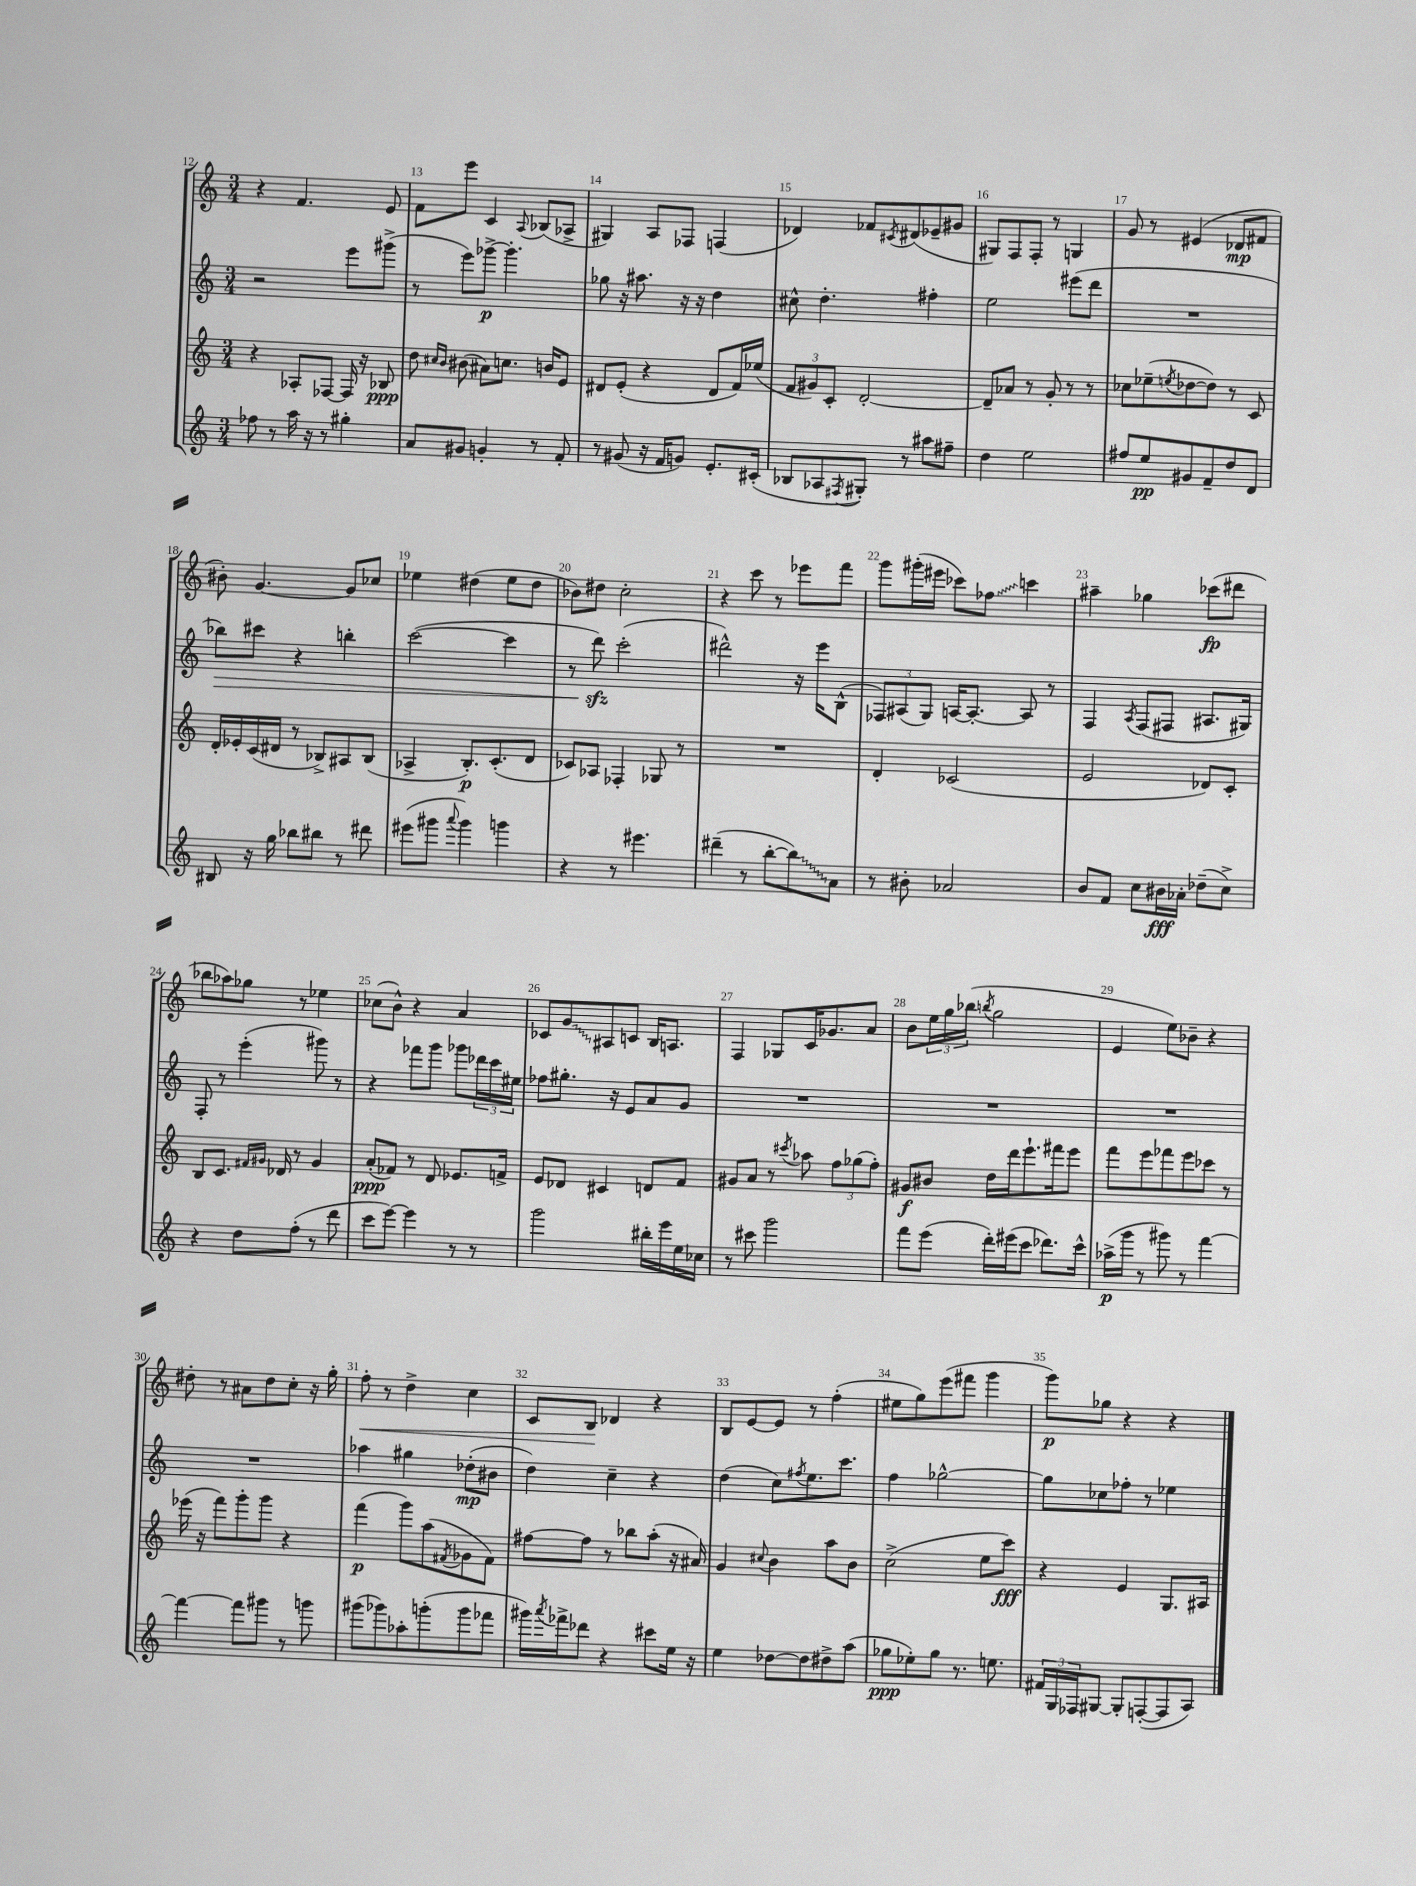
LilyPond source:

<<
\new StaffGroup <<
\new Staff = "s0" {
    \clef treble \key c \major \numericTimeSignature \time 3/4
    r4 f'4. e'8 |
    f'8 e'''8 c'4 \appoggiatura { a8 } bes8( aes8-> |
    gis4) a8 fes8 f4( |
    des'4) fes'8 \acciaccatura { cis'8 } dis'8( ees'8-- gis'8 |
    gis8) f8 f8-. r8 g4 |
    g'8 r8 eis'4( des'8\mp fis'8 |
    bis'8-.) g'4.~ g'8 ces''8 |
    ees''4 dis''4( ees''8 dis''8 |
    bes'8) dis''8 c''2-. |
    r4 c'''8 r8 ees'''8 f'''8 |
    g'''8 gis'''16-.( eis'''16 ces'''8) \once \override Glissando.style = #'zigzag fes''8\glissando c'''4 |
    ais''4-- ges''4 ces'''8\fp( dis'''8 |
    bes''8 aes''8) ges''8 r8 ees''4 |
    ces''8( b'8-^) r4 a'4 |
    ces'8 \once \override Glissando.style = #'zigzag g'8\glissando ais8 c'8 b16 a8. |
    f4 ges8 c'16 ges'8. a'8 |
    b'8 \tuplet 3/2 { e''16 g''16 bes''16( } \acciaccatura { b''8 } g''2 |
    e'4 e''8) bes'8-- r4 |
    dis''8-. r8 ais'8 dis''8 c''8-. r16 g''16-. |
    f''8-.\< r8 d''4-> c''4 |
    c'8 b8\! des'4 r4 |
    b8 e'8~ e'8 r8 f''4-.( |
    eis''8 g''8) e'''8( fis'''8 g'''4 |
    g'''8\p) ges''8 r4 r4 \bar "|." |
}
\new Staff = "s1" {
    \clef treble \key c \major \numericTimeSignature \time 3/4
    r2 e'''8 gis'''8->( |
    r8 e'''8) ges'''8~->\p ges'''4.-. |
    ges''8 r16 ais''8. r16 r16 d''4 |
    cis''8-^ d''4.-. fis''4-. |
    e''2 eis'''8( d'''8 |
    R2. |
    bes''8\>) cis'''8 r4 b''4-. |
    c'''2~( c'''4 |
    r8 d'''8\sfz\!) c'''2-.( |
    dis'''2-^) r16 e'''16 b8-^( |
    \tuplet 3/2 { fes8) ais8( g8) } a16~ a8.~-. a8 r8 |
    f4 \acciaccatura { a8 } f8( fis8 ais8. gis16) |
    f8-. r8 e'''4-.( gis'''8) r8 |
    r4 fes'''8 g'''8 ges'''8 \tuplet 3/2 { des'''16 c'''16 eis''16 } |
    fes''8 gis''8.-. r16 e'8 a'8 g'8 |
    R2. |
    R2. |
    R2. |
    R2. |
    aes''4 gis''4 des''8-.\mp( bis'8 |
    d''4) c''4-- r4 |
    d''4( c''8) \acciaccatura { fis''8 } e''8. c'''8. |
    f''4 ges''2~-^ |
    ges''8 ces''8 fes''8-. r8 ees''4 \bar "|." |
}
\new Staff = "s2" {
    \clef treble \key c \major \numericTimeSignature \time 3/4
    r4 aes8-. fes8~ fes16 r16 bes8\ppp |
    d''8 \grace { cis''16 b'16 } bis'8( ais'8) c''8. b'16 e'8 |
    dis'8 e'8-.( r4 dis'8 f'16) ees''16( |
    \tuplet 3/2 { f'8 gis'8) c'8-. } d'2~-. |
    d'8-- aes'8 r8 g'8-. r8 r8 |
    ces''8 ees''8--( \acciaccatura { e''8 } des''8~ des''8) r8 c'8 |
    d'16-. ees'16-. c'16( dis'16 r8 bes8->) ais8 bes8( |
    aes4-> b8.-.\p) c'8.-.( d'8 |
    ces'8) aes8 fes4-. ges8 r8 |
    R2. |
    d'4-. ces'2( |
    e'2 des'8) c'8-. |
    b8 c'8. \grace { fis'16 gis'16 } des'16 r8 gis'4 |
    a'8-.\ppp( fes'8) r8 d'8 ees'8. f'16-> |
    e'8 des'8 cis'4 d'8 f'8 |
    gis'8 a'8 r8 \acciaccatura { cis'''8 } aes''8 \tuplet 3/2 { f''8 ges''8( f''8-.) } |
    gis'8\f bis'8 d''16 d'''16 e'''8.-! fis'''16 e'''8 |
    f'''8 e'''8 fes'''8 e'''8 ces'''8 r8 |
    ees'''16( r16 f'''8) g'''8-. g'''8 r4 |
    f'''4\p( g'''8) a''8( \acciaccatura { fis'8 } ges'8 fis'8) |
    fis''8~ fis''8 r8 bes''8 a''8-.( r16 ais'16) |
    g'4 \appoggiatura { cis''8 } b'4 a''8 b'8 |
    c''2->( e''8 c'''8\fff) |
    r4 e'4 g8. ais16 \bar "|." |
}
\new Staff = "s3" {
    \clef treble \key c \major \numericTimeSignature \time 3/4
    fes''8 r8 a''16 r16 r8 gis''4-. |
    a'8 gis'8 g'4-. r8 f'8-. |
    r8 gis'8( r16 f'16 g'8) e'8.-. cis'16-.( |
    bes8 aes8 \acciaccatura { fis8 } gis8-.) r8 ais''8 fis''8-- |
    d''4 e''2 |
    fis''8 e''8\pp gis'8 f'8-- d''8 d'8 |
    bis8 r16 g''16 bes''8 bis''8 r8 dis'''8 |
    eis'''8( gis'''8 \appoggiatura { a'''8 } gis'''4) g'''4 |
    r4 r8 eis'''4. |
    dis'''4--( r8 b''8~-. \once \override Glissando.style = #'zigzag b''8\glissando) a'8 |
    r8 bis'8-. aes'2 |
    b'8 f'8 c''8 bis'16\fff aes'16-. des''8--( c''8->) |
    r4 d''8 f''8-.( r8 d'''8 |
    c'''8 e'''8~) e'''4 r8 r8 |
    g'''2 bis''16-. e'''16 e''16 ces''16 |
    r8 cis'''8 g'''2 |
    f'''8 e'''8( d'''16-.) eis'''16( c'''8 des'''8.) c'''16-^ |
    aes''16->\p( g'''16 r8 gis'''8) r8 f'''4~ |
    f'''4~ f'''8 gis'''8 r8 g'''8 |
    gis'''8( ges'''8) aes''8-. g'''8-.( g'''8 fes'''8 |
    gis'''16) \acciaccatura { a'''8 } fes'''16-> des'''8 r4 cis'''8 e''16 r16 |
    e''4 des''8~ des''8 dis''8-> a''8( |
    ges''8\ppp ees''8-.) ges''8 r8. e''8. |
    \tuplet 3/2 { fis'16 g16 fes16 } gis8~ gis8-. f8~-.( f8 a8) \bar "|." |
}
>>
>>
\layout { \context { \Score currentBarNumber = #12 \override BarNumber.break-visibility = ##(#f #t #t) barNumberVisibility = #all-bar-numbers-visible } }
